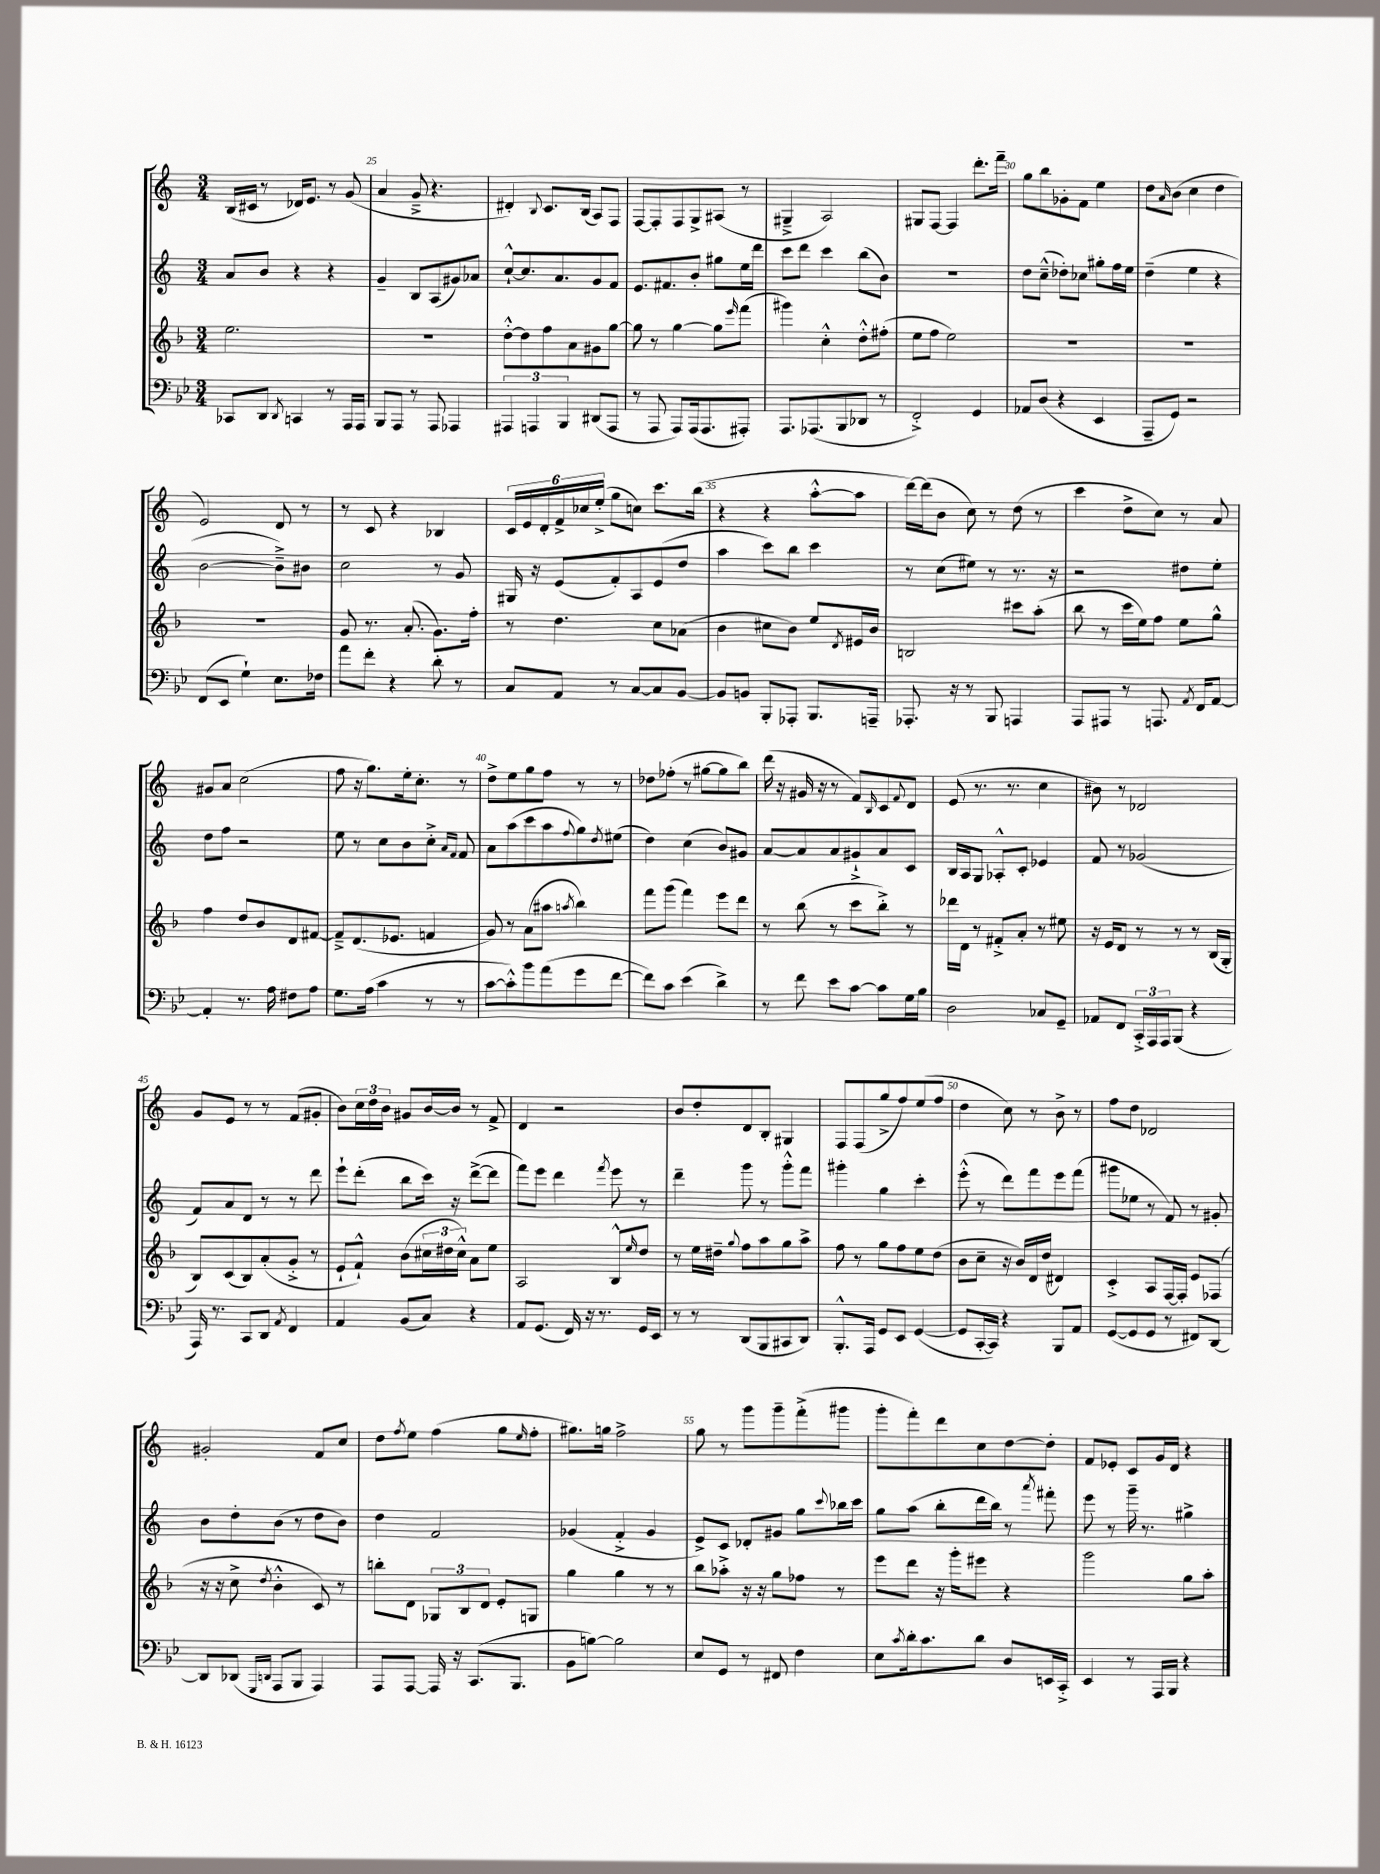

**kern	**kern	**kern	**kern
*staff4	*staff3	*staff2	*staff1
*clefF4	*clefG2	*clefG2	*clefG2
*k[b-e-]	*k[b-]	*k[]	*k[]
*M3/4	*M3/4	*M3/4	*M3/4
8CC-	2.ee	8a	(16B
.	.	.	16c#
8DD	.	8b	8r
8qDD	.	.	.
4CC	.	4r	16d-)
.	.	.	8.e
8r	.	4r	8r
16AAA	.	.	(8g
16AAA	.	.	.
=	=	=	=
8BBB-	2.r	4g~	4a
8AAA	.	.	.
8r	.	8B	8g~^
8AAA	.	(8A	4.r
4AAA-	.	8g#)	.
.	.	8a-	.
=	=	=	=
6AAA#	[8dd'^^	[8cc`^^	4d#')
.	8dd]	8.cc]	.
6AAA	.	.	.
.	.	.	8qqB
.	8ff	.	8.c
.	.	8.a	.
6BBB-	.	.	.
.	8a	.	.
.	.	.	(16B
(8DD#	8g#	8g	8A)
8AAA	[8gg	8f	8F
=	=	=	=
8r	8gg]	8.e	[8F
8AAA	8r	.	8F']
.	.	8.f#	.
8AAA)	[4gg	.	8F
(16AAA	.	8b'	8G^
8.AAA	.	.	.
.	8gg]	8gg#	(8A#
.	16qqeee	.	.
8AAA#')	(8fff	16ee	8r
.	.	16ddd	.
=	=	=	=
8.AAA	4ggg#)	8ccc	4G#~^
.	.	8ddd	.
(8.AAA-	.	.	.
.	4cc'^^	4ccc	2A)
8BBB-	.	.	.
8DD-	8dd'^^	(8bb	.
8r	(8ff#'	8b)	.
=	=	=	=
2FF'^)	8ee	2.r	8G#
.	8ff	.	[8F
.	2ee)	.	4F]
4GG	.	.	8.ddd'
.	.	.	16fff~
=	=	=	=
8AA-	2.r	8dd	8gg
(8D	.	(8cc~^^	8bb
4r	.	8dd-')	8g-'
.	.	8cc-	8f
4EE-	.	8gg#'	4ee
.	.	16ff	.
.	.	16ee	.
=	=	=	=
8AAA~	2.r	(4dd~	8dd
.	.	.	16qqa
8GG)	.	.	(8b
2r	.	4ee	4cc
.	.	4r	4dd
=	=	=	=
(8FF	2.r	[2b	2e)
8EE-	.	.	.
4G`)	.	.	.
8.E-	.	8b~^])	8d
.	.	8b#	8r
16F-	.	.	.
=	=	=	=
8a	8g	2cc	8r
8f'	8.r	.	8c
4r	.	.	4r
.	(8.a'	.	.
8d'	8.g)	8r	4B-
8r	.	8g	.
.	16ff'	.	.
=	=	=	=
8C	8r	16G#	24c
.	.	.	24e
.	.	16r	.
.	.	.	24d'
8AA	4.dd	(8e	24f^
.	.	.	24cc-
.	.	.	(24ee'^
8r	.	8f')	8gg
[8C	.	8A	8cc)
8C]	8cc	(8e	8.ccc
[8BB-	(8a-	8dd	.
.	.	.	(16bb
=	=	=	=
8BB-]	4b-	4aa	4r
8BB	.	.	.
8BBB-'	8cc#	8ccc)	4r
8AAA-'	8b-)	8bb	.
8.BBB-	8ee	4ccc	[8aa'^^
.	8qd	.	.
.	16e#	.	8aa]
16AAA~	16b-	.	.
=	=	=	=
8.AAA-'	2B	8r	[16ddd)
.	.	.	(16ddd]
.	.	(8cc	8b
16r	.	.	.
8r	.	8ee#)	8cc)
8BBB-	.	8r	8r
4AAA	8ccc#	8.r	(8dd
.	(8aa'	.	8r
.	.	16r	.
=	=	=	=
8AAA	8bb-	2r	4ccc
8AAA#	8r	.	.
8r	16ccc	.	8dd^
.	16ee)	.	.
8.AAA	8ff	.	8cc)
.	8ee	8dd#	8r
8qAA	.	.	.
16FF	.	.	.
[8AA	8gg^^	8ee'	8a
=	=	=	=
4AA']	4ff	8dd	8g#
.	.	8ff	8a
8.r	8dd	2r	(2cc
.	8b-	.	.
16A	.	.	.
8F#	8d	.	.
8A	[8f#	.	.
=	=	=	=
8.G	8f#~^]	8ee	8ff
.	(8.d	8r	16r
(16A	.	.	8.gg)
4c	.	8cc	.
.	8.e-	.	.
.	.	8b	16ee'
.	.	.	8.cc'
8r	4f	8cc'^	.
.	.	16qqa	.
.	.	16qqf	.
8r	.	8f	8r
=	=	=	=
[8c	8g)	8a	8dd^
8c'^^])	8r	(8aa	8ee
8b-	(8a	8ccc	8gg
(8a	8aa#	8aa	8ff
.	8qaa	8qqff	.
8g	4bb-)	8gg)	8r
.	.	8qdd	.
[8f	.	(8ee#	8r
=	=	=	=
8f])	8fff	4dd)	8dd-
8c	(8ggg	.	(8ff-'
(4e-	4fff)	(4cc	8r
.	.	.	[8gg#
4d^)	8eee	8b)	8gg#]
.	8ddd	8g#	8bb)
=	=	=	=
8r	8r	[8a	(16ddd
.	.	.	16r
8f	(8bb-	8a]	16g#
.	.	.	16r
8e-	8r	8a	8r
[8c	8ccc	8g#`^	8f)
.	.	.	16qqB
8c]	8bb-'^)	8a	8c
.	.	.	8qqf
16G	8r	8c	8d
16B-	.	.	.
=	=	=	=
2D	16ddd-	16B	(8e
.	16d	16A	.
.	8r	8G	8.r
.	8f#'^	8A-'^^	.
.	.	.	8.r
.	8a'	8c'	.
8C-	8r	4e-	4cc
8GG~	8ee#	.	.
=	=	=	=
8AA-	16r	8f	8b#)
.	16e	.	.
8FF	8d	8r	8r
24CC'^	8r	(2g-	2d-
24AAA	.	.	.
24AAA	.	.	.
(8BBB-	8r	.	.
4r	8r	.	.
.	(16B-	.	.
.	16G'	.	.
=	=	=	=
16AAA)	8B-)	8f)	8g
8.r	.	.	.
.	(8c	8a	8e
8CC	8B-)	8d	8r
8DD	(8a'	8r	8r
8qAA	.	.	.
4FF	8g'^	8r	(8f
.	8r	8ddd	8g#'
=	=	=	=
4AA	8e`	8eee`	8b)
.	8f`^^)	(8ddd'	24cc
.	.	.	24dd
.	.	.	24b
(8BB-	(8b-	8bb	8g#
8C)	24cc#	16ccc)	[16b
.	24dd#	.	.
.	.	16r	16b]
.	24cc#^^)	.	.
4r	8a	([8ddd^	8r
.	8ee	8ddd]	8f^
=	=	=	=
8AA	2A	8fff)	4d
(8.GG	.	8eee	.
.	.	4ddd	2r
16FF)	.	.	.
16r	.	.	.
8.r	.	.	.
.	.	8qfff	.
.	8B-^^	8eee	.
.	16qqee	.	.
16GG	8dd	8r	.
16EE-	.	.	.
=	=	=	=
8r	8r	4ddd~	8b
8r	16ee	.	8dd'
.	16dd#~	.	.
.	8qqgg	.	.
(8DD	8ff	8ggg	8d
8BBB-	8aa	8r	8B'
8CC#	8gg	8ggg'^^	4G#
8DD)	8aa^	8fff	.
=	=	=	=
8.BBB-'^^	8ff	4ggg#'	8F
.	8r	.	(8F
16AAA	.	.	.
8GG	8gg	4gg	8gg^
8EE-	8ff	.	8ff)
([4GG	8ee	4ccc'	(8ee
.	(8dd	.	8ff
=	=	=	=
8GG]	8b-	(8eee'^^	4dd
[16CC'	8cc~	8r	.
16CC])	.	.	.
4r	16r	8ddd)	8cc)
.	16b-)	.	.
.	16d	8fff	8r
.	(16dd	.	.
8BBB-	4d#)	8eee	8b^
8AA	.	(8fff	8r
=	=	=	=
([8GG	4c'^	8ggg#	8ff
8GG]	.	8ee-	8dd
8GG	8A	8r	2d-
8r	[16F	8f)	.
.	16F']	.	.
8FF#)	8e	8r	.
[8DD	(8F-	8g#'	.
=	=	=	=
8DD]	16r	8b	2g#'
.	16r	.	.
(8DD-	8cc^	8dd'	.
16qqGGG	.	.	.
16qqDD	8qdd	.	.
8AAA	4b-'^^	(8b	.
8BBB-	.	8r	.
4AAA)	8c)	8dd	8f
.	8r	8b)	8cc
=	=	=	=
8AAA	8bb'	4dd	8dd
.	.	.	8qff
[8AAA	8d	.	8ee
16AAA]	12G-	2f	(4ff
16r	.	.	.
.	12B-	.	.
(8.CC	.	.	.
.	12d	.	.
.	8e'	.	8gg
8.BBB-	.	.	.
.	.	.	16qqee
.	8G	.	8ff'
=	=	=	=
8BB-	4gg	(4g-	8.gg#)
[8B)	.	.	.
.	.	.	16gg
2B]	4gg	4f'^	2ff^
.	8r	4g-	.
.	8r	.	.
=	=	=	=
8E-	8bb-	8e^)	8gg
8GG	8aa-'^	8c	8r
8r	16r	8d-'	8ggg
.	16r	.	.
8FF#	8gg	8g#	8ggg~
4F	8ff-	8gg	(8fff'^
.	.	8qqccc	.
.	8r	16bb-	8ggg#
.	.	16ccc	.
=	=	=	=
8E-	8eee	8gg	8ggg'
8qc	.	.	.
16d'	8ddd	(8aa	8fff')
8.c	.	.	.
.	16r	8bb'	8ddd
.	16ggg'	.	.
8d	8eee#	16ddd	8cc
.	.	16bb)	.
8D	4r	8r	[8dd
.	.	8qaaa	.
16EE	.	8fff#'	8dd']
16CC'^	.	.	.
=	=	=	=
4EE-	2ggg	8eee	8f
.	.	8r	8e-'
8r	.	16ggg~	8c
.	.	8.r	.
16AAA	.	.	16g
16BBB-	.	.	16d
4r	8gg	4gg#^	4r
.	8aa'	.	.
==	==	==	==
*-	*-	*-	*-
